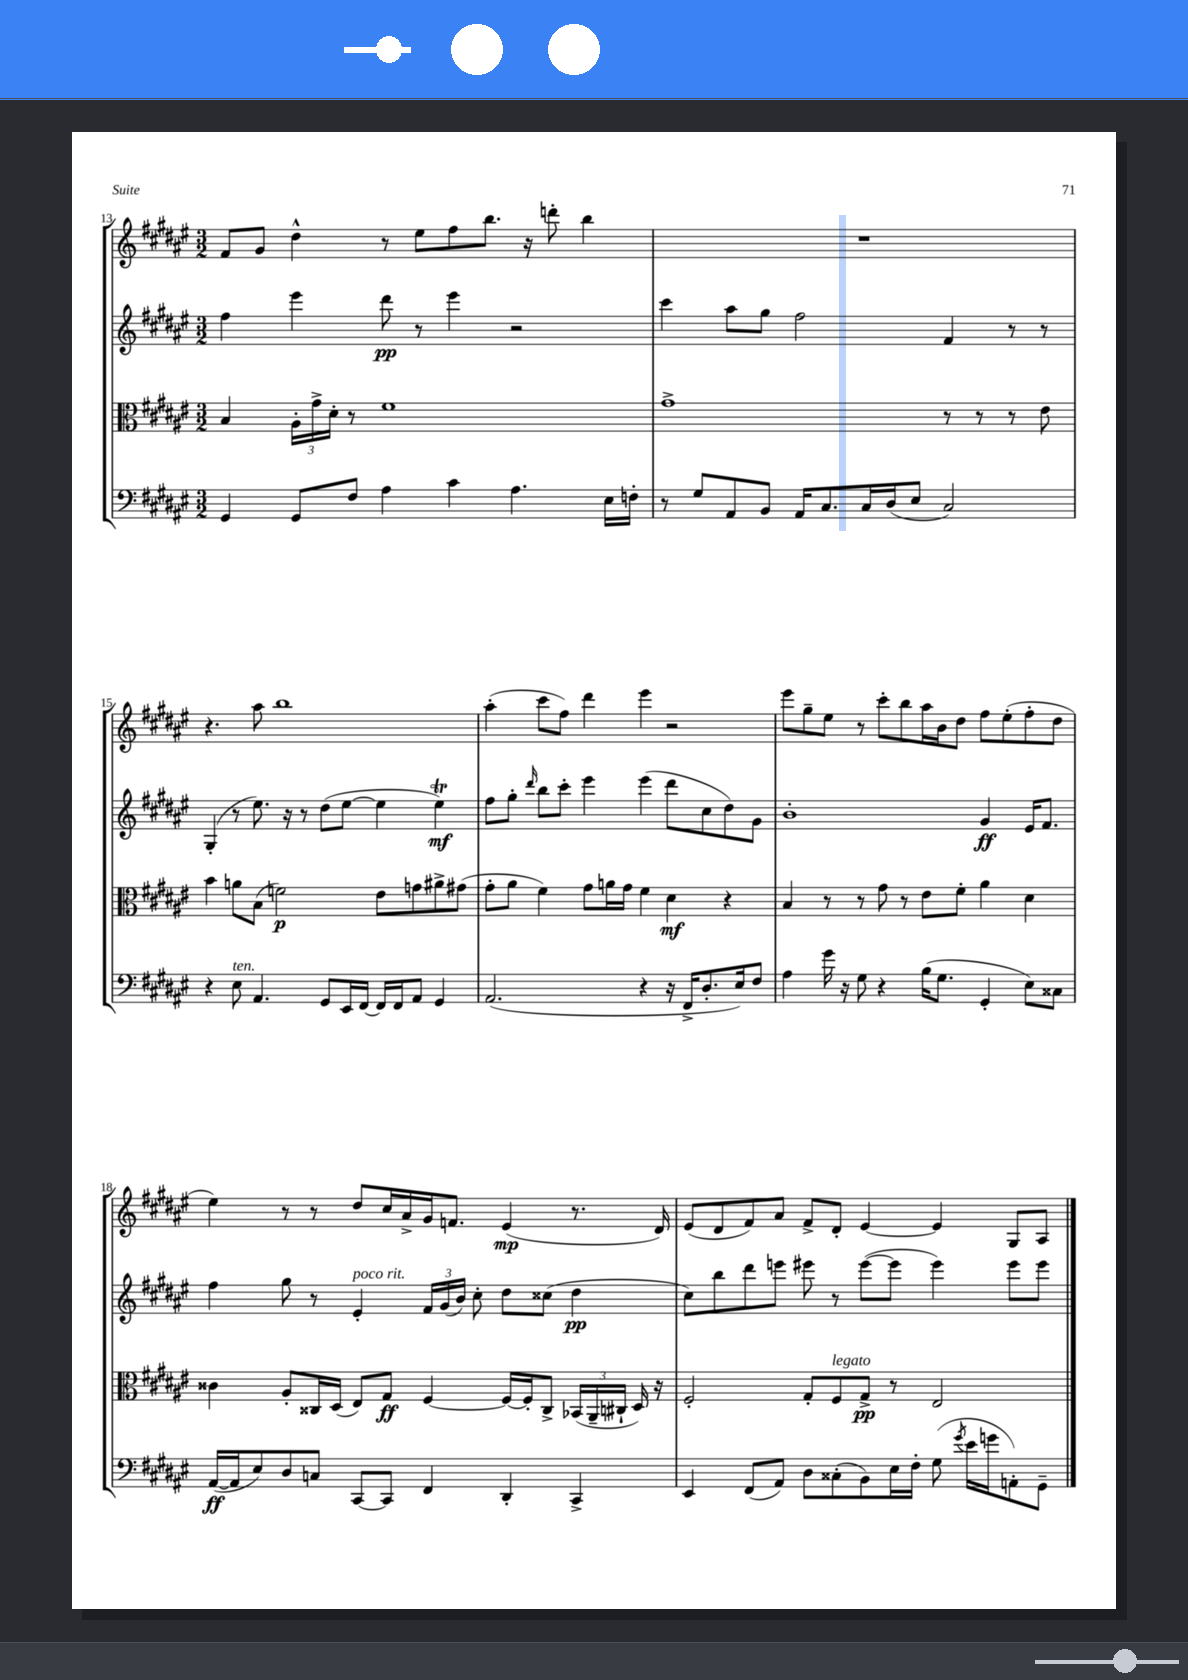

**kern	**kern	**kern	**kern
*staff4	*staff3	*staff2	*staff1
*clefF4	*clefC3	*clefG2	*clefG2
*k[f#c#g#d#a#e#]	*k[f#c#g#d#a#e#]	*k[f#c#g#d#a#e#]	*k[f#c#g#d#a#e#]
*M3/2	*M3/2	*M3/2	*M3/2
4GG#/	4B/	4ff#\	8f#/L
.	.	.	8g#/J
8GG#/L	24A#'\LL	4eee#\	4dd#^^\
.	24g#^\	.	.
.	24d#'\JJ	.	.
8F#/J	8r	.	.
4A#\	1f#	8ddd#\	8r
.	.	8r	8ee#\L
4c#\	.	4eee#\	8ff#\
.	.	.	8.bb\J
4.A#\	.	2r	.
.	.	.	16r
.	.	.	8ddd'\
.	.	.	4bb\
16E#\LL	.	.	.
16F'\JJ	.	.	.
=	=	=	=
8r	1g#^	4ccc#\	1.r
8G#/L	.	.	.
8AA#/	.	8aa#\L	.
8BB/J	.	8gg#\J	.
16AA#/LK	.	2ff#\	.
8.C#/	.	.	.
16C#/L	.	.	.
(16D#/J	.	.	.
8E#/J	.	.	.
2C#/)	8r	4f#/	.
.	8r	.	.
.	8r	8r	.
.	8e#\	8r	.
=	=	=	=
4r	4b\	(4G#'/	4.r
8E#\	8a\L	8r	.
4.AA#/	(8B\J	8.ee#\)	8aa#\
.	2f\)	.	1bb
.	.	16r	.
.	.	8r	.
8GG#/L	.	(8dd#\L	.
16EE#/L	.	[8ee#\J	.
[16FF#/JJ	.	.	.
16FF#/]LL	8e#\L	4ee#\]	.
16FF#/J	.	.	.
8AA#/J	8g\	.	.
4GG#/	8a#^\	4ee#\)	.
.	(8g#\J	.	.
=	=	=	=
(2.AA#/	8g#'\L	8ff#\L	(4aa#'\
.	8a#\J	8gg#'\J	.
.	.	16qqddd#/	.
.	4f#\)	8bb\L	8ccc#\L
.	.	8ccc#'\J	8ff#\J)
.	8g#\L	4eee#\	4ddd#\
.	16a\L	.	.
.	16g#\JJ	.	.
4r	4f#\	(4eee#\	4eee#\
16r	4d#\	8ddd#\L	2r
16FF#^/LK	.	.	.
8.D#'/	.	8cc#\	.
.	4r	8dd#\)	.
16E#/k)	.	.	.
8F#/J	.	8g#\J	.
=	=	=	=
4A#\	4B/	1b'	8eee#\L
.	.	.	8gg#~\
16g#\	8r	.	8ee#\J
16r	.	.	.
8G#\	8r	.	8r
4r	8g#\	.	8ccc#'\L
.	8r	.	8bb\
(16B\LK	8e#\L	.	16aa#\L
8.G#\J	.	.	16b\J
.	8f#'\J	.	8dd#\J
4GG#'/	4a#\	4g#/	8ff#\L
.	.	.	(8ee#'\
8E#\L)	4d#\	16e#/LK	8ff#'\
.	.	8.f#/J	.
8C##\J	.	.	8dd#\J
=	=	=	=
([16AA#/LL	4c##\	4ff#\	4ee#\)
16AA#/]J	.	.	.
8E#/)	.	.	.
8D#/	8A#'/L	8gg#\	8r
8C/J	16C##/L	8r	8r
.	(16D#/JJ	.	.
[8CC#/L	8E#/L)	4e#'/	8dd#/L
8CC#/]J	8G#/J	.	16cc#/L
.	.	.	16a#^/
4FF#/	[4F#/	24f#/LL	16g#/J
.	.	(24g#/	.
.	.	.	8.f/J
.	.	24b/JJ)	.
.	.	8cc#'\	.
4DD#'/	16F#/_LL	8dd#\L	(4e#/
.	16F#'/]J	.	.
.	8C##^/J	(8cc##\J	.
4CC#^/	(24BB-/LL	4dd#\	8.r
.	24AA#~/	.	.
.	24C#`/JJ	.	.
.	16D#/)	.	.
.	16r	.	16d#/)
=	=	=	=
4EE#/	2F#'/	8cc#\L)	(8e#/L
.	.	8bb\	8d#/
(8FF#/L	.	8ddd#\	8f#/)
8AA#/J)	.	8eee\J	8a#/J
8D#\L	8G#'/L	8eee#\	8f#^/L
(8C##'\	8F#/	8r	8d#'/J
8BB\)	8G#^/J	([8eee#\L	[4e#/
16E#\L	8r	8eee#\]J	.
16F#'\JJ	.	.	.
(8G#\	2E#/	4eee#\)	4e#/]
8qg#/	.	.	.
16e#\LL	.	.	.
16g\J	.	.	.
8AA'\)	.	8eee#\L	8G#/L
8GG#~\J	.	8eee#\J	8A#/J
==	==	==	==
*-	*-	*-	*-
